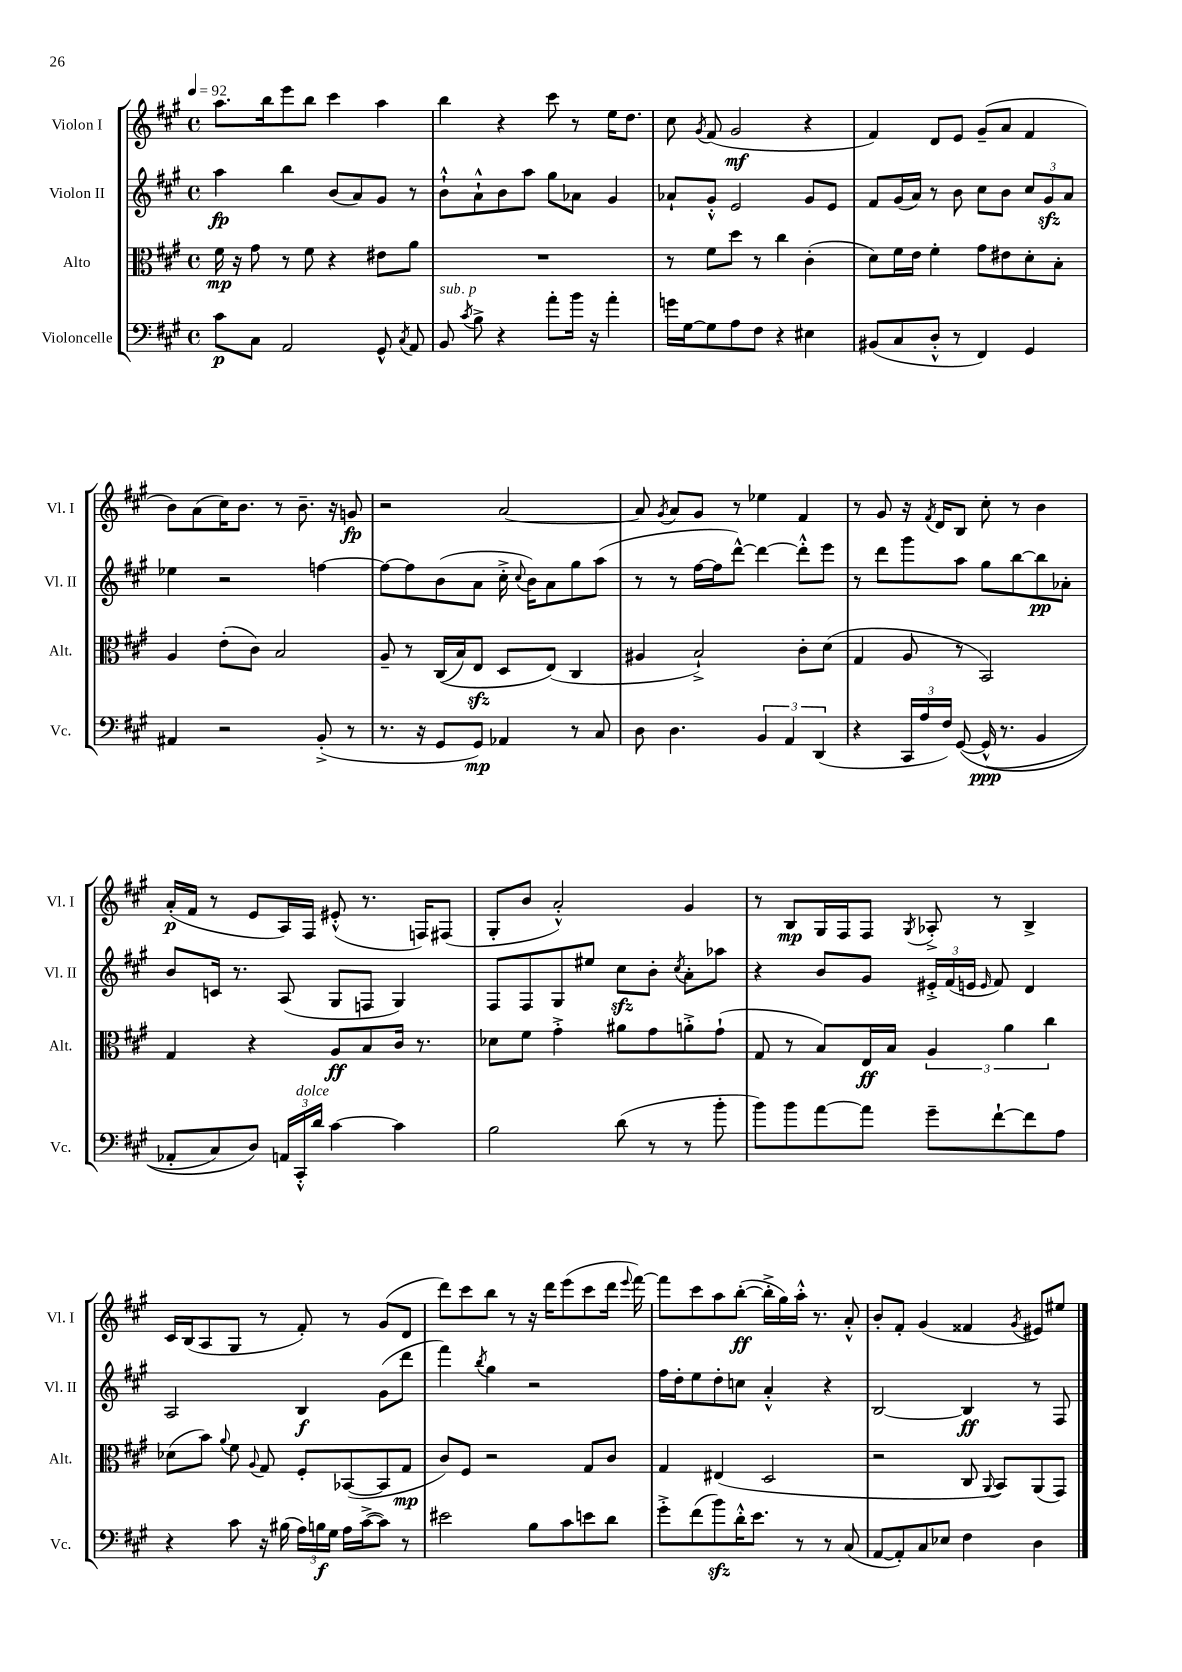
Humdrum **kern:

**kern	**kern	**kern	**kern
*staff4	*staff3	*staff2	*staff1
*clefF4	*clefC3	*clefG2	*clefG2
*k[f#c#g#]	*k[f#c#g#]	*k[f#c#g#]	*k[f#c#g#]
*M4/4	*M4/4	*M4/4	*M4/4
*met(c)	*met(c)	*met(c)	*met(c)
*MM92	*MM92	*MM92	*MM92
8c#\L	16f#\	4aa\	8.aa\L
.	16r	.	.
8C#\J	8g#\	.	.
.	.	.	16bb\k
2AA/	8r	4bb\	8eee\
.	8f#\	.	8bb\J
.	4r	(8b/L	4ccc#\
.	.	8a/)	.
8GG#^^/	8e#\L	8g#/J	4aa\
8qC#/	.	.	.
8AA/	8a\J	8r	.
=	=	=	=
8BB/	1r	8b`^^\L	4bb\
8qc#/	.	.	.
8B^\	.	8a`^^\	.
4r	.	8b\	4r
.	.	8aa\J	.
8a'\L	.	8gg#\L	8ccc#\
16b\Jk	.	8a-\J	8r
16r	.	.	.
4a'\	.	4g#/	16ee\LK
.	.	.	8.dd\J
=	=	=	=
16g\LL	8r	8a-`/L	8cc#\
[16G#\J	.	.	.
.	.	.	8qg#/
8G#\]	8f#\L	8g#'^^/J	(8f#/
8A\	8dd\J	2e/	2g#/
8F#\J	8r	.	.
4r	4cc#\	.	.
4E#\	(4c#'\	8g#/L	4r
.	.	8e/J	.
=	=	=	=
(8BB#/L	8d\L)	8f#/L	4f#/)
8C#/	16f#\L	(16g#/L	.
.	16e\JJ	16a/JJ)	.
8D'^^/J	4f#'\	8r	8d/L
8r	.	8b\	8e/J
4FF#/)	8g#\L	8cc#\L	(8g#~/L
.	8e#\	8b\J	8a/J
4GG#/	8d'\	12cc#/L	4f#/
.	.	12g#/	.
.	8B'\J	.	.
.	.	12a/J	.
=	=	=	=
4AA#/	4A/	4ee-\	8b\L)
.	.	.	(8a\
2r	(8e'\L	2r	16cc#\K)
.	.	.	8.b\J
.	8c#\J)	.	.
.	2B/	.	8r
.	.	.	8.b~\
(8BB'^/	.	[4ff\	.
.	.	.	16r
8r	.	.	8g/
=	=	=	=
8.r	8A~/	8ff\_L	2r
.	8r	8ff\]	.
16r	.	.	.
8GG#/L	&((16C#/LL	(8b\	.
.	16B/J)	.	.
8GG#/J)	8E/J	8a\J	.
4AA-/	8D/L	16cc#'^\	[2a/
.	.	8qqcc#/	.
.	.	16b\LK)	.
.	(8E/J&)	8a\	.
8r	4C#/	8gg#\	.
8C#/	.	(8aa\J	.
=	=	=	=
8D\	4A#/	8r	8a/]
.	.	.	8qg#/
4.D\	.	8r	8a/L
.	2B`^/)	[16ff#\LL	8g#/J
.	.	16ff#\]J	.
.	.	[8ddd^^\J)	8r
6BB/	.	4ddd\_	4ee-\
6AA/	.	.	.
.	8c#'\L	8ddd'^^\]L	4f#/
(6DD/	.	.	.
.	(8d\J	8eee\J	.
=	=	=	=
4r	4G#/	8r	8r
.	.	8ddd\L	8g#/
24CC#/LL	8A/	8ggg#\	16r
24A/	.	.	.
.	.	.	8qf#/
.	.	.	16d/LK
24F#/JJ)	.	.	.
&([8GG#/	8r	8aa\J	8B/J
(16GG#^^/]	2BB/)	8gg#\L	8cc#'\
8.r	.	.	.
.	.	[8bb\	8r
4BB/	.	8bb\]	4b\
.	.	8a-'\J	.
=	=	=	=
8AA-'/L	4G#/	8b/L	(16a'/LL
.	.	.	16f#/JJ
8C#/)	.	16c/Jk	8r
.	.	8.r	.
8D/J&)	4r	.	8e/L
24AA/LL	.	(8A/	16A/L)
24CC#'^^/	.	.	.
.	.	.	16F#/JJ
24d/JJ	.	.	.
[4c#\	8A/L	8G#/L	(8e#'^^/
.	8B/	8F/J	8.r
4c#\]	16c#/Jk	4G#/)	.
.	8.r	.	16F/LK)
.	.	.	(8F#/J
=	=	=	=
2B\	8d-\L	8F#/L	8G#'/L
.	8f#\J	8F#/	8b/J
.	4g#'^\	8G#/	2a'^^/)
.	.	8ee#/J	.
(8d\	8a#\L	8cc#\L	.
8r	8g#\	8b'\J	.
.	.	8qcc#/	.
8r	8a'^\	8a'\L	4g#/
8b'\	(8g#`\J	8aa-\J	.
=	=	=	=
8b\L)	8G#/	4r	8r
8b\	8r	.	8B/L
[8a\	8B/L)	8b/L	16G#/L
.	.	.	16F#/J
8a\]J	16E/L	8g#/J	8F#/J
.	16B/JJ	.	.
.	.	.	8qG#/
8g#~\L	6A/	24e#'^/LL	8A-'^/
.	.	(24f#/	.
.	.	24e/JJ	.
.	.	16qqe/	.
[8f#`\	.	8f#/)	8r
.	6a\	.	.
8f#\]	.	4d/	4B^/
.	6cc#\	.	.
8A\J	.	.	.
=	=	=	=
4r	(8d-\L	2A/	16c#/LL
.	.	.	(16B/J
.	8b\J)	.	8A/
.	8qqa/	.	.
8c#\	8f#\	.	8G#/J
.	8qqA/	.	.
16r	8G#/	.	8r
(16B#\	.	.	.
24A\LL)	8F#'/L	4B/	8f#'/)
24B\	.	.	.
24G#\JJ	.	.	.
16A\LL	([8BB-/	.	8r
([16c#^\J	.	.	.
8c#\]J)	8BB-/]	(8g#\L	(8g#/L
8r	8G#/J	8ddd\J	8d/J
=	=	=	=
2e#\	8c#/L)	4fff#\)	8ddd\L)
.	8F#/J	.	8ccc#\
.	.	8qbb/	.
.	2r	4gg#\	8bb\J
.	.	.	8r
8B\L	.	2r	16r
.	.	.	16ddd\LK
8c#\	.	.	(8eee\
8e\	8G#/L	.	8ccc#\
8d\J	8c#/J	.	16ddd\Jk
.	.	.	8qqeee/
.	.	.	[16fff#\)
=	=	=	=
8g#'^\L	4G#/	16ff#\LL	8fff#\]L
.	.	16dd'\J	.
(8f#\	.	8ee\	8ccc#\
8b\)	(4E#/	8dd'\	8aa\
16d'^^\K	.	8cc\J	([8bb'\J
8.e\J	.	.	.
.	2D/	4a'^^/	16bb'^\]LL
.	.	.	16gg#\)
8r	.	.	16aa'^^\JJ
.	.	.	8.r
8r	.	4r	.
(8C#/	.	.	8a'^^/
=	=	=	=
[8AA/L	2r	[2B/	8b'/L
8AA'/])	.	.	8f#'/J
8C#/	.	.	(4g#/
8E-/J	.	.	.
4F#\	8C#/	4B/]	4f##/
.	8qqAA/	.	.
.	8BB/L)	.	.
.	.	.	8qg#/
4D\	(8AA/	8r	8e#/L)
.	8GG#/J)	8F#/	8ee#/J
==	==	==	==
*-	*-	*-	*-
